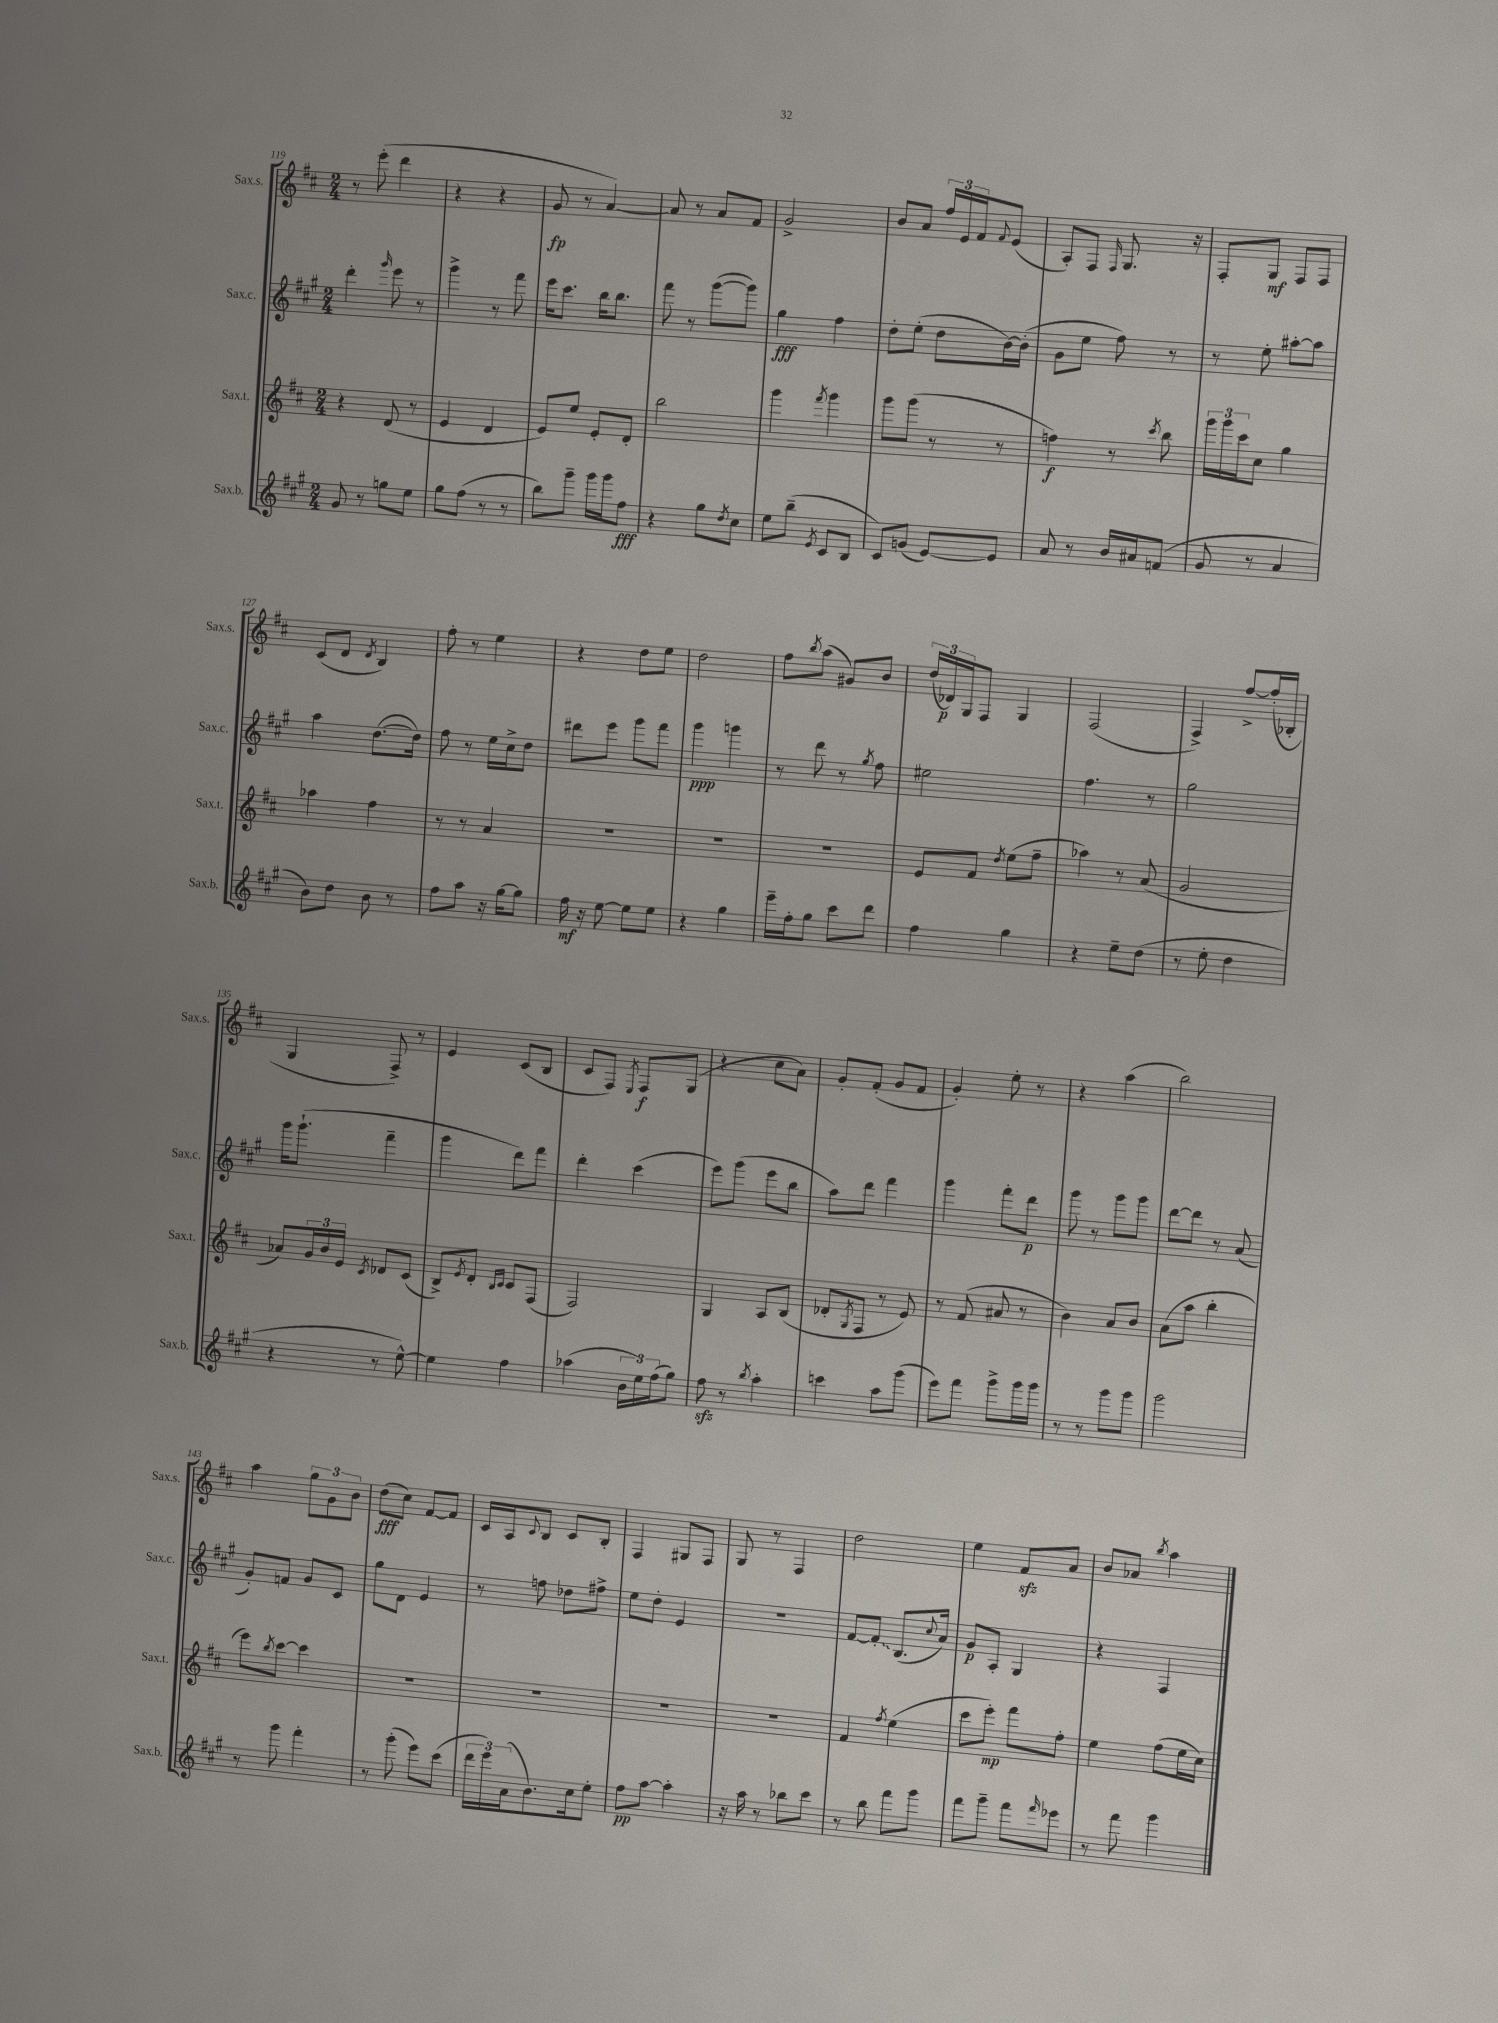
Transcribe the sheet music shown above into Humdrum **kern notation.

**kern	**kern	**kern	**kern
*staff4	*staff3	*staff2	*staff1
*clefG2	*clefG2	*clefG2	*clefG2
*k[f#c#g#]	*k[f#c#]	*k[f#c#g#]	*k[f#c#]
*M2/4	*M2/4	*M2/4	*M2/4
8g#	4r	4ddd'	8r
8r	.	.	(8eee'
.	.	16qqggg#	.
8gg	(8d	8eee	4ddd
8ee	8r	8r	.
=	=	=	=
8gg#	4e	4ggg#^	4r
(8ff#	.	.	.
8r	4d	8r	4r
8r	.	8fff#	.
=	=	=	=
8bb)	8e)	16eee	8g
.	.	8.ccc#	.
8ggg#~	8ee	.	8r
16ggg#	8e'	16bb	[4a)
16ggg#	.	8.bb	.
8ff#	8d'	.	.
=	=	=	=
4r	2bb	8fff#	8a]
.	.	8r	8r
8gg#	.	([8ggg#	8a
8qdd	.	.	.
8cc#	.	8ggg#])	8f#
=	=	=	=
8ee	4ggg	4gg#	2g^
(8bb~	.	.	.
8qe	8qfff#	.	.
8c#	4ggg	4ff#	.
8B	.	.	.
=	=	=	=
8c#)	8ggg	8dd'	8b
(8g	(8ggg	(8ee'	8a
[8e)	8r	8dd	24ff#
.	.	.	24e
.	.	.	24f#
.	.	.	8qqf#
8e]	8r	[16b)	(8e
.	.	(16b']	.
=	=	=	=
8a	4ff)	8g#	8A')
8r	.	8ee	8F#
.	.	.	16qqF#
16b	8r	8ff#)	8.G
16a#	.	.	.
.	8qccc#	.	.
(8f	8bb	8r	.
.	.	.	16r
=	=	=	=
8g#	24ggg	8r	8F#'
.	24ggg	.	.
.	24ccc#	.	.
8r	8cc#	8ee'	8G
4a	4gg	[8aa#'	8F#
.	.	8aa#]	8F#
=	=	=	=
8b)	4aa-	4aa	(8c#
8dd	.	.	8d
.	.	.	8qd
8b	4ff#	([8.dd	4B)
8r	.	.	.
.	.	16dd])	.
=	=	=	=
8ff#	8r	8ff#	8ff#'
8aa	8r	8r	8r
16r	4a	16ee	4ee
[16gg#	.	16cc#^	.
8gg#]	.	8dd	.
=	=	=	=
16ff#	2r	8ddd#	4r
16r	.	.	.
[8ee	.	8eee	.
8ee]	.	8ggg#	8dd
8ee	.	8fff#	8ee
=	=	=	=
4r	2r	4ggg#	2dd
4gg#	.	4ggg	.
=	=	=	=
16eee~	2r	8r	8ff#
16ff#'	.	.	.
.	.	.	8qbb
8gg#	.	8ddd	(8aa
8ccc#	.	8r	8g#)
.	.	8qgg#	.
8ddd	.	8ff#	8b
=	=	=	=
4ff#	8e	2ee#	(24dd
.	.	.	24d-)
.	.	.	24G
.	8f#	.	8F#
.	8qdd	.	.
4gg#	(8ee	.	4G
.	8ff#~	.	.
=	=	=	=
4r	4aa-)	4.ff#	(2F#
8ee~	8r	.	.
(8dd	(8a	8r	.
=	=	=	=
8r	2g	2gg#	4F#^)
8ee'	.	.	.
4dd	.	.	[8ff#^
.	.	.	(16ff#']
.	.	.	16B-'
=	=	=	=
4r	8a-)	16ggg#	4G
.	.	(8.ggg#`	.
.	24g	.	.
.	24b	.	.
.	24e	.	.
.	8qc#	.	.
8r	8d-	4fff#~	8F#^)
[8ee^^)	(8c#	.	8r
=	=	=	=
4ee]	8B^)	4ggg#	4e
.	8qe	.	.
.	8d'	.	.
.	16qqB	.	.
.	16qqc#	.	.
4ff#	8c#	8ddd)	(8c#
.	(8F#	8fff#	8B
=	=	=	=
(4aa-	2F#)	4ddd'	8c#
.	.	.	8F#)
.	.	.	8qE
24b	.	(4ccc#	8F#
24ee)	.	.	.
(24ff#	.	.	.
8gg#)	.	.	(8G
=	=	=	=
8ff#	4G	8eee)	4r
8r	.	(8ggg#	.
8qbb	.	.	.
4aa'	8A	8eee	8cc#
.	(8B	8bb	8a)
=	=	=	=
4ccc	8d-'	8aa)	8g'
.	8qG	.	.
.	8F#	8ddd	(8f#'
8aa	8r	4fff#	8g
(8ggg#	8e)	.	8f#
=	=	=	=
8eee)	8r	4ggg#	4g')
8fff#	(8f#	.	.
8ggg#^	8a#	8fff#'	8ee'
16ggg#	8r	8ddd	8r
16ggg#	.	.	.
=	=	=	=
8r	4b)	8ggg#	4r
8r	.	8r	.
8ggg#	8a	8ggg#	(4aa
8ggg#	8b	8ggg#	.
=	=	=	=
2ggg#	(8a	[8ddd	2bb)
.	8aa	8ddd]	.
.	4bb'	8r	.
.	.	(8a	.
=	=	=	=
8r	8eee)	8g#')	4aa
.	8qbb	.	.
8ggg#	[8ccc#	8f	.
4fff#'	4ccc#]	8g#	12gg
.	.	.	12g
.	.	8c#	.
.	.	.	12b
=	=	=	=
8r	2r	8gg#	(8dd
(8ggg#'	.	8d	8cc#)
8eee)	.	4e	[8f#
(8ccc#	.	.	8f#]
=	=	=	=
24ddd	2r	8r	16c#
24eee)	.	.	.
.	.	.	16A
(24a	.	.	.
.	.	.	8qqc#
8.b)	.	8ff	8B
.	.	8dd-	8c#
16cc#	.	.	.
8ee'	.	8ff#^	8B'
=	=	=	=
8ff#	2r	8ee	4F#
[8aa	.	8dd'	.
4aa']	.	4e	8G#
.	.	.	8F#
=	=	=	=
16r	2r	2r	8G
16aa	.	.	.
8r	.	.	8r
8bb-	.	.	4F#
8ccc#	.	.	.
=	=	=	=
8r	4f#	[8f#	2dd
8bb	.	8f#']	.
.	8qff#	.	.
8fff#	(4ee	(8.B	.
8ggg#	.	.	.
.	.	8qqcc#	.
.	.	16a)	.
=	=	=	=
8fff#	8ccc#	8g#	4ee
8ggg#~	8eee')	8A'	.
8fff#	8fff#	4G#	8f#
16qqfff#	.	.	.
8eee-	8ff#'	.	8a
=	=	=	=
8r	4ee	4r	8b
8fff#	.	.	8a-
.	.	.	8qbb
4ggg#	(8ff#	4F#	4aa
.	16ee	.	.
.	16cc#)	.	.
==	==	==	==
*-	*-	*-	*-
